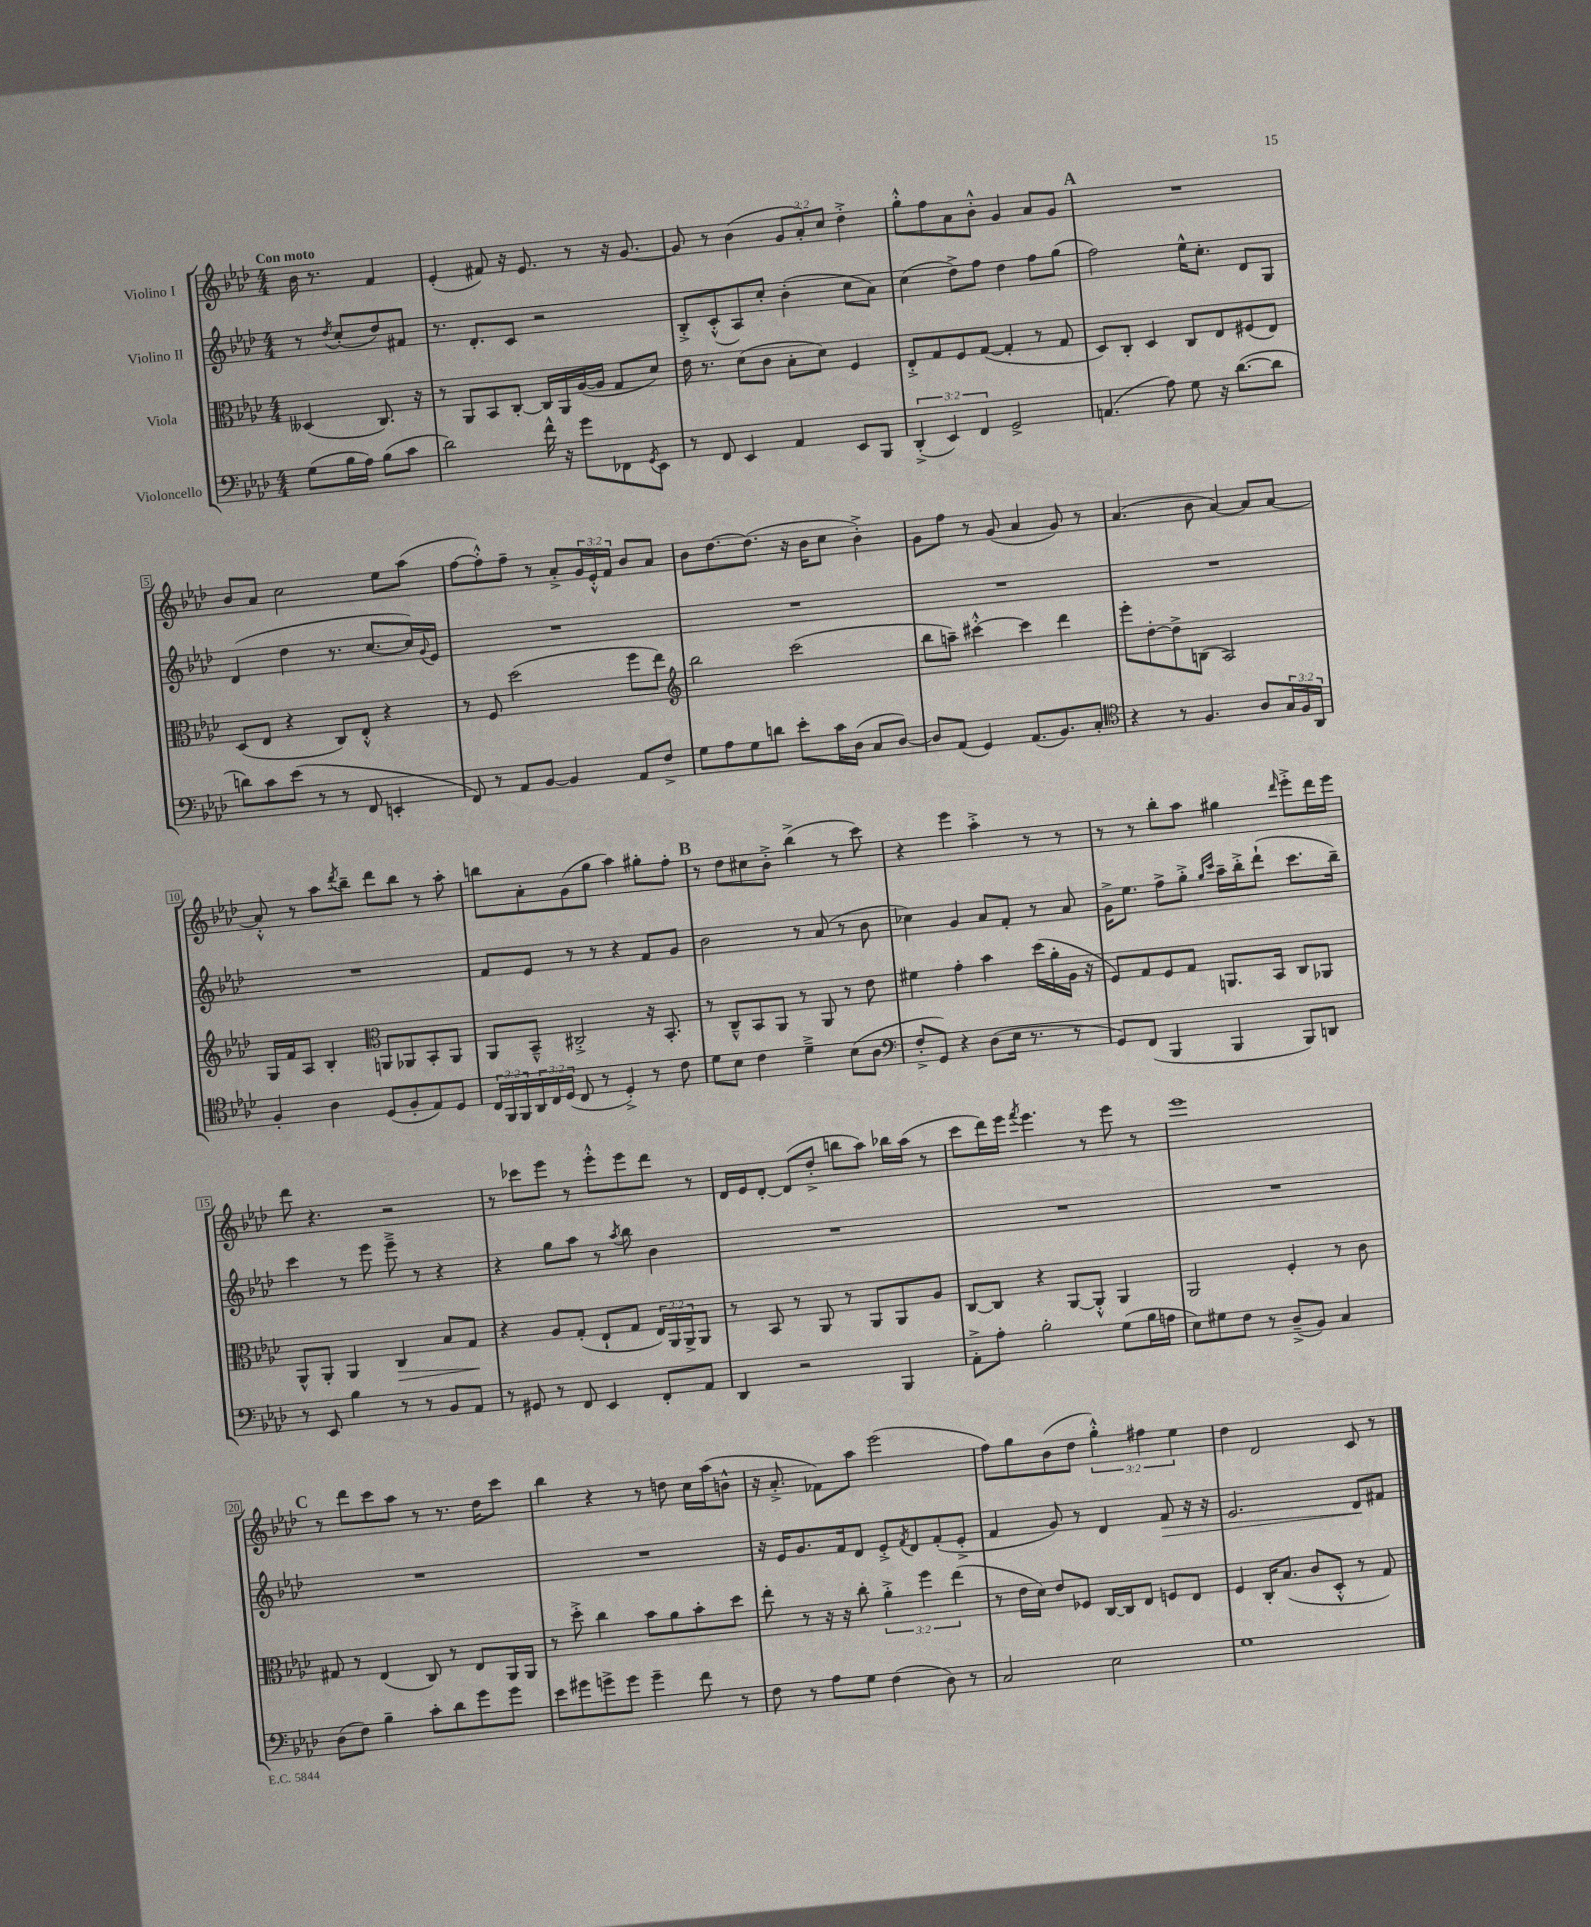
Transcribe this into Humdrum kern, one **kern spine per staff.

**kern	**kern	**dynam	**kern	**dynam	**kern
*part4	*part3	*part3	*part2	*part2	*part1
*staff4	*staff3	*staff3	*staff2	*staff2	*staff1
*I"Violoncello	*I"Viola	*	*I"Violino II	*	*I"Violino I
*clefF4	*clefC3	*	*clefG2	*	*clefG2
*k[b-e-a-d-]	*k[b-e-a-d-]	*	*k[b-e-a-d-]	*	*k[b-e-a-d-]
*M4/4	*M4/4	*	*M4/4	*	*M4/4
=	=	=	=	=	=
!	!	!	!	!	!LO:TX:a:B:t=Con moto
(8G\L	(4D--X/	.	8r	.	16b-\
.	.	.	.	.	8.r
.	.	.	8qdd-/	.	.
16B-\L	.	.	(8cc'/L	.	.
16A-\JJ)	.	.	.	.	.
(8B-\L	8.C/)	.	8dd-/)	.	4f/
8c\J	.	.	8f#X/J	.	.
.	16r	.	.	.	.
=1	=1	=1	=1	=1	=1
2d-\)	8r	.	8.r	.	(4e-'/
.	8AA-/L	.	.	.	.
.	.	.	8.d-'/L	.	.
.	8BB-/	.	.	.	8f#X/)
.	[8C'/J	.	8c/J	.	16r
.	.	.	.	.	8.e-/
16f^^\	16C/LL]	.	2r	.	.
16r	16AA-/	.	.	.	.
8g\L	([16A-/	.	.	.	8r
.	16A-/JJ]	.	.	.	.
8FF-X\	8G/L	.	.	.	16r
.	.	.	.	.	[8.g/
8qGG/	.	.	.	.	.
8EE-\J	8d-/J)	.	.	.	.
=2	=2	=2	=2	=2	=2
8r	16e-\	.	8B-'^/L	.	8g/]
.	8.r	.	.	.	.
8FF/	.	.	(8c'^^/	.	8r
4EE-/	(8d-\L	.	8A-/)	.	(4b-\
.	8c\J	.	8cc'/J	.	.
4AA-/	8B-'\L	.	(4b-'\	.	12g/L
.	.	.	.	.	12a-'/)
.	8d-\J)	.	.	.	.
.	.	.	.	.	12cc/J
8EE-/L	4F/	.	8cc\L	.	4dd-'^\
8BBB-/J	.	.	8a-\J)	.	.
=3	=3	=3	=3	=3	=3
(6DD-'^/	8E-'^/L	.	(4cc\	.	8gg'^^\L
.	8G/	.	.	.	8ff\
6EE-/)	.	.	.	.	.
.	8F/	.	8dd-^\L)	.	8a-\
6FF/	.	.	.	.	.
.	([8G/J	.	8ff\J	.	8b-'^^\J
2GG^/	4G'/]	.	4dd-\	.	4g/
.	8r	.	8ff\L	.	8a-/L
.	8G/	.	(8gg\J	.	8g/J
!!LO:REH:place=s1:t=A
=4	=4	=4	=4	=4	=4
(4.AAn/	8D-/L)	.	2ff\)	.	1r
.	8C'/J	.	.	.	.
.	4D-/	.	.	.	.
8A-\)	.	.	.	.	.
8G\	8C/L	.	16ee-^^\KL	.	.
.	.	.	8.cc'\J	.	.
16r	8E-/	.	.	.	.
([8.d-\L	.	.	.	.	.
.	(8F#X/	.	8d-/L	.	.
8d-\J]	8E-/J)	.	8G/J	.	.
!!LO:LB:g=z
=5	=5	=5	=5	=5	=5
8dn\L)	(8D-/L	.	(4d-/	.	8b-/L
8c\	8E-/J	.	.	.	8a-/J
(8e-\J	4r	.	4dd-\	.	2cc\
8r	.	.	.	.	.
8r	8C/L)	.	8.r	.	.
8FF/	8E-'^^/J	.	.	.	.
.	.	.	[8.cc/L	.	.
4EEn'/	4r	.	.	.	8ee-\L
.	.	.	16cc/L])	.	(8aa-\J
.	.	.	8qqg/	.	.
.	.	.	16e-/JJ	.	.
=6	=6	=6	=6	=6	=6
8FF/)	8r	.	1r	.	[8ff\L
8r	8F/	.	.	.	8ff'^^\])
8AA-/L	(2dd-\	.	.	.	8ff~\J
[8BB-/J	.	.	.	.	8r
4BB-/]	.	.	.	.	8a-'^/L
.	.	.	.	.	24g/L
.	.	.	.	.	24e-'^^/
.	.	.	.	.	24f/JJ
8AA-/L	8ff\L	.	.	.	8b-/L
8F^/J	8ee-\J)	.	.	.	8a-/J
=7	=7	=7	=7	=7	=7
*	*clefG2	*	*	*	*
8G\L	2bb-\	.	1r	.	8b-\L
8A-\	.	.	.	.	[8.dd-\
8G\	.	.	.	.	.
.	.	.	.	.	(8.dd-\J]
8dn\J	.	.	.	.	.
8e-'\L	(2ccc\	.	.	.	16r
.	.	.	.	.	16b-\KL
16c\L	.	.	.	.	8cc\J
(16D-\JJ	.	.	.	.	.
8C/L	.	.	.	.	4b-'^\)
[8D-/J)	.	.	.	.	.
=8	=8	=8	=8	=8	=8
8D-/L]	8bb-\L	.	1r	.	8g\L
(8AA-/J	8aan~\J)	.	.	.	8ff\J
4GG/)	[4ccc#X'^^\	.	.	.	8r
.	.	.	.	.	(8g/
(8.AA-/L	4ccc#\]	.	.	.	4a-/
8.BB-/)	.	.	.	.	.
.	4ddd-\	.	.	.	8g/)
8C'/J	.	.	.	.	8r
=9	=9	=9	=9	=9	=9
*clefC4	*	*	*	*	*
4r	8eee-'\L	.	1r	.	(4.a-/
.	[8dd-'\	.	.	.	.
8r	8dd-^\]	.	.	.	.
4.F/	(8Bn\J	.	.	.	8b-\
.	2A-/)	.	.	.	[4a-/)
8A-/L	.	.	.	.	8a-/L]
24G/L	.	.	.	.	[8a-/J
24F/	.	.	.	.	.
24AA-/JJ	.	.	.	.	.
!!LO:LB:g=z
=10	=10	=10	=10	=10	=10
4F'/	16G/LL	.	1r	.	8a-'^^/]
.	16f/J	.	.	.	.
.	8A-/J	.	.	.	8r
4A-\	4B-'/	.	.	.	8aa-\L
.	.	.	.	.	8qddd-/
.	.	.	.	.	8bb-~\J
*	*clefC3	*	*	*	*
(8D-/L	8AAn/L	.	.	.	8ddd-\L
8F'/	8AA-X/	.	.	.	8bb-\J
8E-/)	8BB-'/	.	.	.	8r
8D-/J	8AA-/J	.	.	.	8aa-'\
=11	=11	=11	=11	=11	=11
24C/LL	8AA-/L	.	8f/L	.	8bbn\L
24FF/	.	.	.	.	.
24FF/	.	.	.	.	.
24AA-/	8BB-~^^/J	.	8e-/J	.	8a-'\
24C/	.	.	.	.	.
(24D-/JJ	.	.	.	.	.
8C/	2C#X'^/	.	8r	.	(8g\
8r	.	.	8r	.	8gg\J
4D-'^/)	.	.	4r	.	4aa-\)
8r	16r	.	8f/L	.	8gg#X'\L
.	8.BB-'/	.	.	.	.
8c\	.	.	8g/J	.	8ff'\J
!!LO:REH:place=s1:t=B
=12	=12	=12	=12	=12	=12
8d-\L	8r	.	2b-\	.	8r
8B-\J	8C~^^/L	.	.	.	8dd-\L
4c\	8BB-/	.	.	.	8cc#X\
.	8AA-/J	.	.	.	8b-'^\J
4d-~^\	8r	.	8r	.	(4bb-^\
.	8AA-/	.	(8a-/	.	.
(8B-\L	8r	.	8r	.	8r
8A-\J	8e-\	.	8b-\	.	8ccc\)
=13	=13	=13	=13	=13	=13
*clefF4	*	*	*	*	*
8F'^/L	4f#X\	.	4cc-X\)	.	4r
8GG/J)	.	.	.	.	.
4r	4g'\	.	4g/	.	4eee-\
(8D-\L	4b-\	.	8a-/L	.	4aa-'^\
16E-\Jk	.	.	8f'/J	.	.
8.r	.	.	.	.	.
.	(16dd-\LL	.	8r	.	8r
.	16a-'\	.	.	.	.
8r	16A-\JJ	.	8a-/	.	8r
.	16r	.	.	.	.
=14	=14	=14	=14	=14	=14
8GG/L)	8F/L)	.	16g^\KL	.	8r
.	.	.	8.ee-\J	.	.
(8FF/J	8G/	.	.	.	8r
4BBB-/	8F/	.	8ff^\L	.	8bb-'\L
.	8G/J	.	8gg'^\J	.	8aa-\J
.	.	.	16qqgg/LL	.	.
.	.	.	16qqccc/JJ	.	.
4BBB-/	8.AAn/L	.	16aa-~\LL	.	4gg#X\
.	.	.	16bb-'^\J	.	.
.	.	.	(8ddd-`\J	.	.
.	16BB-/Jk	.	.	.	.
.	.	.	.	.	16qqddd-/
8BBB-/L)	8C/L	.	8.ccc\L	.	8eee-'^\L
8DDn/J	8AA-X/J	.	.	.	16ddd-\L
.	.	.	16bb-~\Jk)	.	16eee-\JJ
!!LO:LB:g=z
=15	=15	=15	=15	=15	=15
8r	8AA-^^/L	.	4ccc\	.	8ddd-\
8EE-/	8AA-'/J	.	.	.	4.r
4B-\	4AA-/	.	8r	.	.
.	.	.	8eee-\	.	.
!	!	!LO:HP:b	!	!	!
8r	4C/	>	8eee-~^\	.	2r
8r	.	.	8r	.	.
8BB-/L	8B-/L	.	4r	.	.
8AA-/J	8G/J	.	.	.	.
.	.	]	.	.	.
=16	=16	=16	=16	=16	=16
8r	4r	.	4r	.	8r
8GG#X/	.	.	.	.	8ccc-X\L
8r	8A-/L	.	8gg\L	.	8eee-\J
8FF/	(8G'/J	.	8aa-\J	.	8r
4EE-/	8E-`/L	.	8r	.	8eee-'^^\L
.	.	.	8qaa-/	.	.
.	8G/J	.	8bb-\	.	8eee-\
8FF'/L	24E-/LL)	.	4b-\	.	8ddd-\J
.	24AA-/	.	.	.	.
.	24AA-^/J	.	.	.	.
8AA-/J	8AA-/J	.	.	.	8r
=17	=17	=17	=17	=17	=17
4DD-/	8r	.	1r	.	16d-/LL
.	.	.	.	.	16e-/J
.	8BB-/	.	.	.	[8d-'/J
2r	8r	.	.	.	(8d-/L]
.	8AA-/	.	.	.	8dd-'^/J
.	8r	.	.	.	8bbn\L
.	8AA-/L	.	.	.	8aa-\J)
4BBB-/	8AA-/	.	.	.	16bb-X\LL
.	.	.	.	.	(16aa-\JJ
.	8A-/J	.	.	.	8r
=18	=18	=18	=18	=18	=18
8AA-'^\L	[8C/L	.	1r	.	8ccc\L
8A-'\J	8C/J]	.	.	.	16ddd-\L)
.	.	.	.	.	16eee-\JJ
.	.	.	.	.	8qfff/
2B-'\	4r	.	.	.	4.eee-\
.	[8AA-/L	.	.	.	.
.	8AA-'^^/J]	.	.	.	8r
(8G\L	4AA-/	.	.	.	8eee-\
16B-\L	.	.	.	.	8r
16An\JJ	.	.	.	.	.
=19	=19	=19	=19	=19	=19
8E-\L)	2AA-/	.	1r	.	1eee-
8G#X\	.	.	.	.	.
8F\J	.	.	.	.	.
8r	.	.	.	.	.
(8D-~^/L	4F'/	.	.	.	.
8BB-/J)	.	.	.	.	.
4C/	8r	.	.	.	.
.	8c\	.	.	.	.
!!LO:LB:g=z
!!LO:REH:place=s1:t=C
=20	=20	=20	=20	=20	=20
(8D-\L	8G#X/	.	1r	.	8r
8F\J)	8r	.	.	.	8ddd-\L
4B-~\	(4E-/	.	.	.	8ccc\
.	.	.	.	.	8aa-\J
8c'\L	8C/)	.	.	.	8r
8d-\	8r	.	.	.	8.r
8g\	8E-/L	.	.	.	.
.	.	.	.	.	16dd-\KL
8g\J	16AA-/L	.	.	.	8ccc\J
.	16AA-/JJ	.	.	.	.
=21	=21	=21	=21	=21	=21
8e-\L	8r	.	1r	.	4bb-\
8g#X\	8dd-'^\	.	.	.	.
8gn^\	4cc\	.	.	.	4r
8g\J	.	.	.	.	.
4g~\	8b-\L	.	.	.	8r
.	8a-\	.	.	.	8ddn\
8f\	8b-'\	.	.	.	16cc\LL
.	.	.	.	.	(16aa-\J
8r	8dd-\J	.	.	.	8bn^^\J
=22	=22	=22	=22	=22	=22
8F\	8ee-'\	.	16r	.	16r
.	.	.	16e-/KL	.	8.a-'^/
8r	8r	.	8.g/	.	.
8A-\L	16r	.	.	.	8f-X\L)
.	16r	.	16f/k	.	.
8G\J	8cc'\	.	8d-/J	.	8aa-\J
(4F\	6a-'^\	.	8e-'^/L	.	(2eee-\
.	.	.	8qf/	.	.
.	.	.	8d-/	.	.
.	6ff\	.	.	.	.
8D-\)	.	.	(8f'/	.	.
.	(6ee-\	.	.	.	.
8r	.	.	8e-'^/J	.	.
=23	=23	=23	=23	=23	=23
2C/	8r	.	4f/	.	8ff\L)
.	16e-\LL	.	.	.	8gg\
.	16d-\JJ)	.	.	.	.
.	8e-/L	.	8g/)	.	(8b-\
.	8F-X/J	.	8r	.	8dd-\J
2E-\	[16C/LL	.	4d-/	.	6gg'^^\)
.	16C/J]	.	.	.	.
.	8E-/J	.	.	.	.
.	.	.	.	.	6ff#X\
!	!	!	!	!LO:HP:b	!
.	8Fn/L	.	8f/	>	.
.	.	.	.	.	6ee-\
.	8E-/J	.	16r	.	.
.	.	.	16r	.	.
=24	=24	=24	=24	=24	=24
1G	4F/	.	2.e-/	.	4dd-\
.	16C'/KL	.	.	.	2d-/
.	(8.B-/J	.	.	.	.
.	8c/L	.	.	.	.
.	8D-'^^/J	.	.	.	.
.	8r	.	8d-/L	.	8c/
.	8G/)	.	8f#X/J	]	8r
==	==	==	==	==	==
*-	*-	*-	*-	*-	*-
